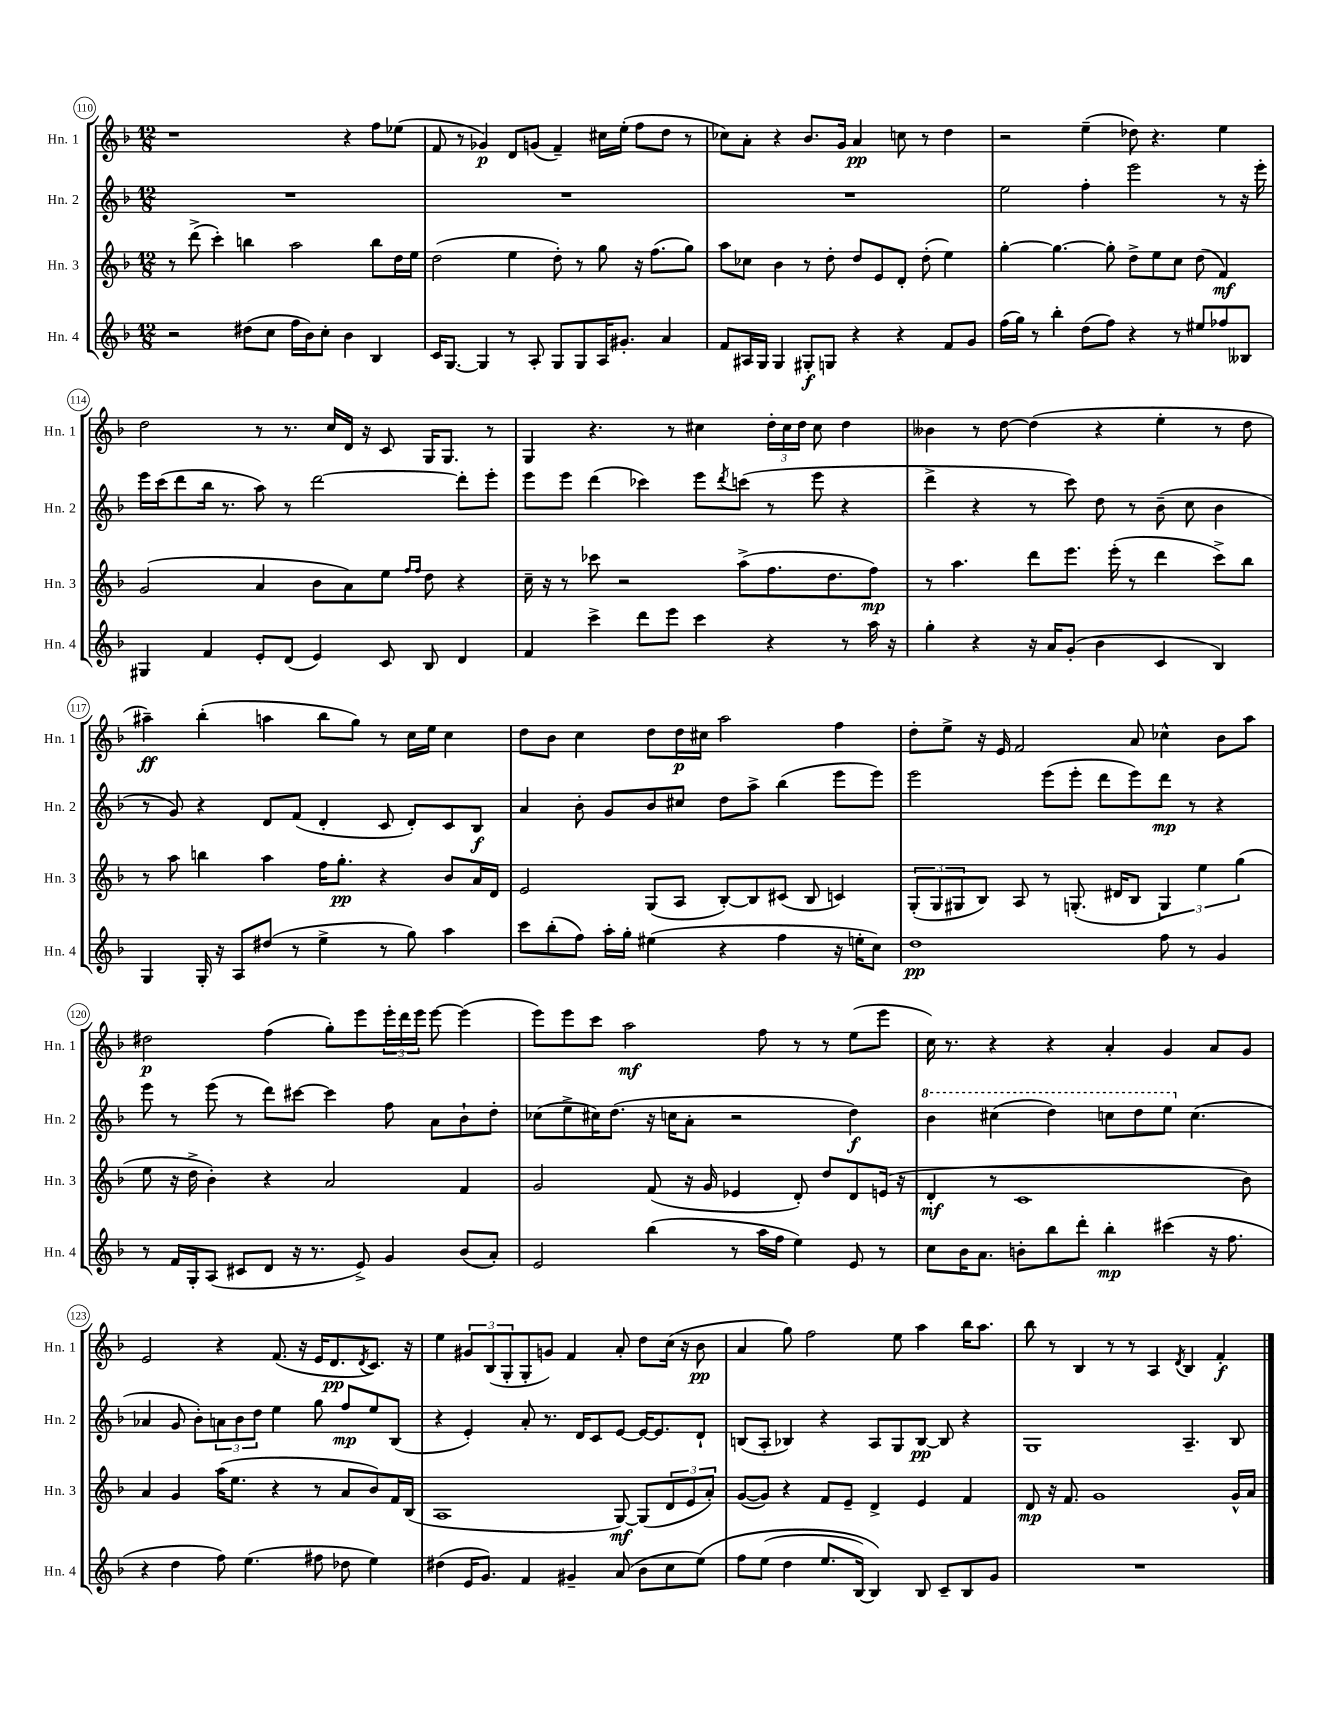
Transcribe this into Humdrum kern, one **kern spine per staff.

**kern	**kern	**kern	**kern
*staff4	*staff3	*staff2	*staff1
*clefG2	*clefG2	*clefG2	*clefG2
*k[b-]	*k[b-]	*k[b-]	*k[b-]
*M12/8	*M12/8	*M12/8	*M12/8
2r	8r	1.r	1r
.	(8ddd^	.	.
.	4ccc')	.	.
(8dd#	4bb	.	.
8cc	.	.	.
16ff	2aa	.	.
16b-)	.	.	.
8cc'	.	.	.
4b-	.	.	4r
4B-	8bb	.	8ff
.	16dd	.	(8ee-
.	16ee	.	.
=	=	=	=
16c	(2dd	1.r	8f
[8.G	.	.	.
.	.	.	8r
4G]	.	.	4g-)
8r	4ee	.	8d
8A'	.	.	(8g
8G	8dd')	.	4f~)
8G	8r	.	.
16A	8gg	.	16cc#
8.g#'	.	.	(16ee'
.	16r	.	8ff
.	(8.ff	.	.
4a	.	.	8dd
.	8gg)	.	8r
=	=	=	=
8f	8aa	1.r	8cc-)
16A#	8cc-	.	8a'
16G	.	.	.
4G	4b-	.	4r
8G#'	8r	.	8.b-
8G	8dd'	.	.
.	.	.	16g
4r	8dd	.	4a
.	8e	.	.
4r	8d'	.	8cc
.	(8dd'	.	8r
8f	4ee)	.	4dd
8g	.	.	.
=	=	=	=
(16ff	[4gg'	2ee	2r
16gg)	.	.	.
8r	.	.	.
4bb-'	4.gg_	.	.
(8dd	.	4ff'	(4ee~
8ff)	8gg']	.	.
4r	8dd^	2eee	8dd-)
.	8ee	.	4.r
8r	8cc	.	.
8ee#	(8dd	.	.
8ff-	4f)	8r	4ee
8B--	.	16r	.
.	.	16eee'	.
=	=	=	=
4G#	(2g	16eee	2dd
.	.	(16ccc	.
.	.	8ddd	.
4f	.	16bb-	.
.	.	8.r	.
8e'	4a	8aa)	8r
(8d	.	8r	8.r
4e)	8b-	[2ddd	.
.	.	.	16cc
.	8a)	.	16d
.	.	.	16r
8c	8ee	.	8c
.	16qqff	.	.
.	16qqff	.	.
8B-	8dd	.	16G
.	.	.	8.G
4d	4r	8ddd']	.
.	.	8eee'	8r
=	=	=	=
4f	16cc~	8eee	4G
.	16r	.	.
.	8r	8eee	.
4ccc^	8ccc-	(4ddd	4.r
.	2r	.	.
8ddd	.	4ccc-)	.
8eee	.	.	8r
4ccc	.	8eee	4cc#
.	.	8qddd	.
.	(8aa^	(8ccc	.
4r	8.ff	8r	24dd'
.	.	.	24cc#
.	.	.	24dd
.	.	8eee	8cc#
.	8.dd	.	.
8r	.	4r	4dd
16aa	8ff)	.	.
16r	.	.	.
=	=	=	=
4gg'	8r	4ddd^	4b--
.	4.aa	.	.
4r	.	4r	8r
.	.	.	[8dd
16r	8ddd	8r	(4dd]
16a	.	.	.
(8g'	8.eee	8ccc)	.
4b-	.	8dd	4r
.	(16eee'	.	.
.	8r	8r	.
4c	4ddd	(8b-~	4ee'
.	.	8cc	.
4B-)	8ccc^)	4b-	8r
.	8bb-	.	8dd
=	=	=	=
4G	8r	8r	4aa#~)
.	8aa	8g)	.
16G'	4bb	4r	(4bb-'
16r	.	.	.
8A	.	.	.
(8dd#	4aa	8d	4aa
8r	.	(8f	.
4ee^	16ff	4d'	8bb-
.	8.gg'	.	.
.	.	.	8gg)
8r	4r	8c	8r
8gg)	.	8d')	16cc
.	.	.	16ee
4aa	8b-	8c	4cc
.	16a	8B-	.
.	16d	.	.
=	=	=	=
8ccc	2e	4a	8dd
(8bb-'	.	.	8b-
8ff)	.	8b-'	4cc
16aa'	.	8g	.
16gg'	.	.	.
(4ee#	(8G	8b-	8dd
.	8A	8cc#	16dd
.	.	.	16cc#
4r	[8B-')	8dd	2aa
.	8B-]	8aa^	.
4ff	(8c#	(4bb-	.
.	8B-	.	.
16r	4c)	8eee	4ff
16ee'	.	.	.
8cc)	.	8eee)	.
=	=	=	=
1dd	(12G'	2eee	8dd'
.	12G	.	.
.	.	.	8ee^
.	12G#	.	.
.	8B-)	.	16r
.	.	.	16e
.	8A	.	2f
.	8r	(8eee	.
.	(8.G'	8eee'	.
.	.	8ddd	.
.	16d#	.	.
.	8B-	8eee)	8a
8ff	6G)	8ddd	4cc-^^
8r	.	8r	.
.	6ee	.	.
4g	.	4r	8b-
.	(6gg	.	.
.	.	.	8aa
=	=	=	=
8r	8ee	8eee	2dd#
16f	16r	8r	.
16G'	16dd^	.	.
(8A	4b-')	(8eee	.
8c#	.	8r	.
8d	4r	8ddd)	(4ff
16r	.	[8ccc#	.
8.r	.	.	.
.	2a	4ccc#]	8gg')
8e^)	.	.	8eee
4g	.	8ff	24eee'
.	.	.	24ddd
.	.	.	24eee
.	.	8a	[8eee
(8b-	4f	8b-`	(4eee]
8a')	.	8dd'	.
=	=	=	=
2e	2g	(8cc-	8eee)
.	.	8ee^	8eee
.	.	16cc#)	8ccc
.	.	(8.dd	.
.	.	.	2aa
(4bb-	(8f	16r	.
.	.	16cc	.
.	16r	8a'	.
.	16g	.	.
8r	4e-	2r	.
16aa	.	.	8ff
16ff	.	.	.
4ee)	8d')	.	8r
.	8dd	.	8r
8e	8d	4dd)	(8ee
8r	(16e	.	8eee
.	16r	.	.
=	=	=	=
8cc	4d'	4bb-	16cc)
.	.	.	8.r
16b-	.	.	.
8.a	.	.	.
.	8r	(4ccc#	4r
8b'	1c	.	.
8bb-	.	4ddd)	4r
8ddd'	.	.	.
4bb-'	.	8ccc	4a'
.	.	8ddd	.
(4ccc#	.	8eee	4g
.	.	(4.cc	.
16r	.	.	8a
8.ff	.	.	.
.	8b-)	.	8g
=	=	=	=
4r	4a	4a-	2e
4dd	4g	8g	.
.	.	8b-')	.
8ff)	(16aa	12a	4r
.	8.ee	.	.
.	.	12b-	.
(4.ee	.	.	.
.	.	12dd	.
.	4r	4ee	(8.f
.	.	.	16r
8ff#	8r	8gg	16e
.	.	.	8.d
8dd-	8a	8ff	.
.	.	.	8qd
4ee)	8b-)	8ee	8.c)
.	16f	(8B-	.
.	(16B-	.	16r
=	=	=	=
(4dd#	1A	4r	4ee
16e	.	4e')	12g#
8.g)	.	.	.
.	.	.	(12B-
.	.	.	12G'
4f	.	8a'	8G'
.	.	8.r	8g)
4g#~	.	.	4f
.	.	16d	.
.	.	8c	.
(8a	[8G)	[8e	8a'
8b-	(8G]	16e_	8dd
.	.	8.e]	.
8cc	12d	.	(16cc
.	.	.	16r
.	12e	.	.
&(8ee)	.	8d`	8b-
.	12a')	.	.
=	=	=	=
8ff	([8g	(8B	4a
(8ee	8g])	8A'	.
4dd	4r	4B-)	8gg)
.	.	.	2ff
8.ee	8f	4r	.
.	8e~	.	.
[16B-)	.	.	.
4B-]&)	4d^	8A	.
.	.	8G	8ee
8B-	4e	[8B-	4aa
8c~	.	8B-]	.
8B-	4f	4r	16bb-
.	.	.	8.aa
8g	.	.	.
=	=	=	=
1.r	8d	1G	8bb-
.	16r	.	8r
.	8.f	.	.
.	.	.	4B-
.	1g	.	.
.	.	.	8r
.	.	.	8r
.	.	.	4A
.	.	.	8qd
.	.	4.A~	4B-
.	.	.	4f'
.	16g^^	8B-	.
.	16a	.	.
==	==	==	==
*-	*-	*-	*-
